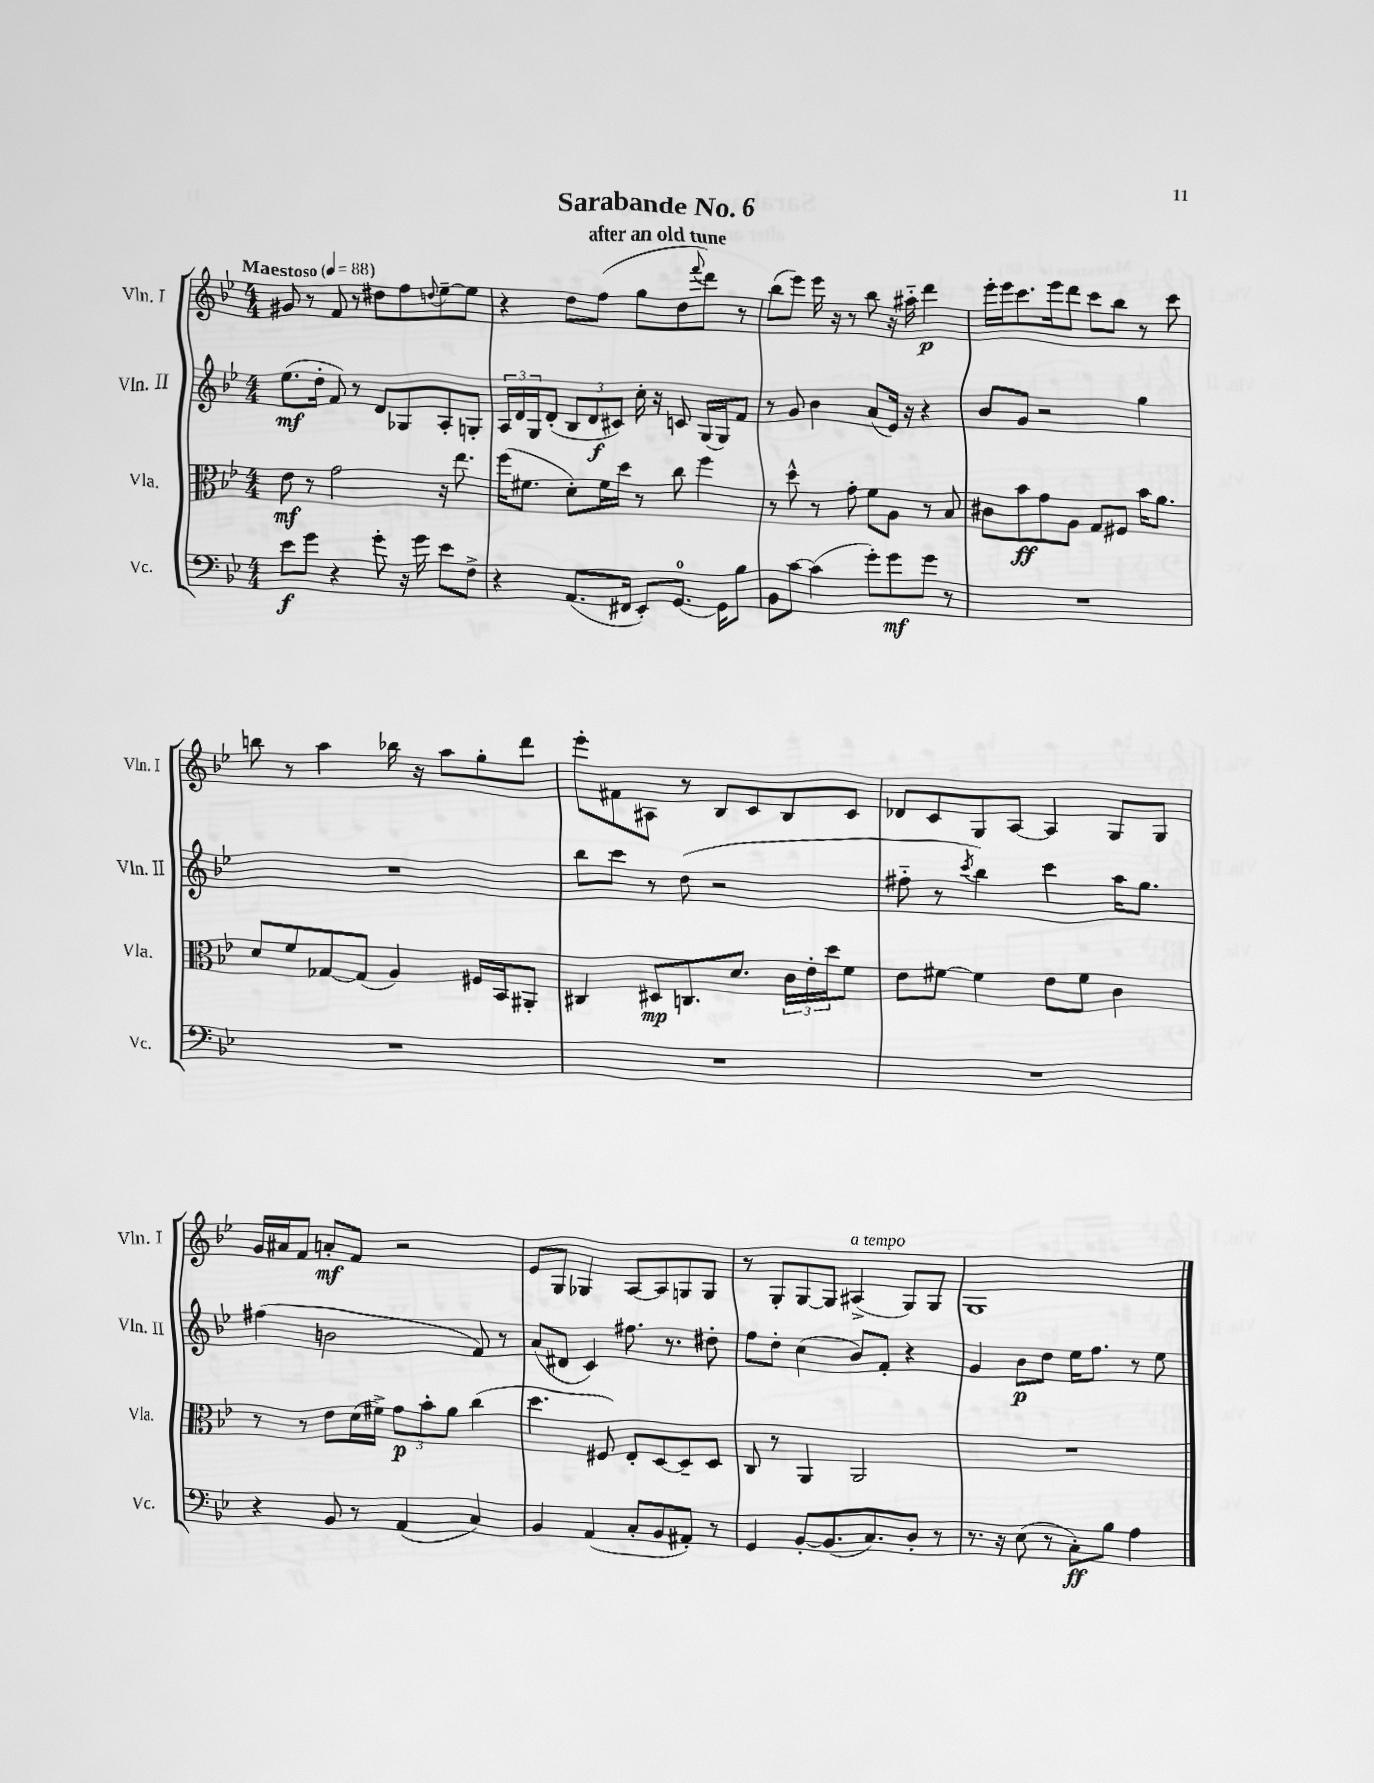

**kern	**kern	**kern	**kern
*staff4	*staff3	*staff2	*staff1
*clefF4	*clefC3	*clefG2	*clefG2
*k[b-e-]	*k[b-e-]	*k[b-e-]	*k[b-e-]
*M4/4	*M4/4	*M4/4	*M4/4
*MM88	*MM88	*MM88	*MM88
8e-	8e-	(8.ee-	8g#
8g	8r	.	8r
.	.	16dd'	.
4r	2g	8f)	8f
.	.	8r	8r
8g'	.	8d	8dd#
16r	.	8G-	8ff
16g	.	.	.
.	.	.	8qqdd
8e-	16r	8A'	[8ee-~
.	8.ee-	.	.
8F^	.	8G'	8ee-]
=	=	=	=
4r	(16ff	24A	4r
.	.	24d	.
.	8.f#	.	.
.	.	24G	.
.	.	(8d'	.
(8.AA	8d')	12B-	8dd
.	.	12d	.
.	16f#	.	(8ff
.	.	12c#)	.
16FF#	16dd	.	.
8EE-')	8r	16cc'	8gg
.	.	16r	.
[8.GG	8cc	8c	8dd
.	.	.	8qqfff
.	4ff	(16G	8ddd)
16GG]	.	16G)	.
8B-	.	8f	8r
=	=	=	=
8BB-	8r	8r	(8bb-
[8c	8dd^^	8g	8eee-)
(4c]	8r	4b-	16eee-
.	.	.	16r
.	8g'	.	8r
8g')	8f	(8a	8bb-
8g	8A	16e-)	16r
.	.	16r	16aa#'~
8g	8r	4r	4ddd
8r	8B-	.	.
=	=	=	=
1r	8c#	8b-	16eee-'
.	.	.	16eee-
.	8b-	8g	8.ccc
.	8g	2r	.
.	.	.	16eee-
.	8A	.	8ddd
.	8G	.	8ccc
.	8F#	.	8bb-
.	16b-	4gg	8r
.	8.a	.	.
.	.	.	8ccc
=	=	=	=
1r	8d	1r	8bb
.	8f	.	8r
.	[8G-	.	4aa
.	(8G-]	.	.
.	4A)	.	16bb-
.	.	.	16r
.	.	.	8aa
.	16F#	.	8gg'
.	16BB-	.	.
.	8AA#'	.	8ddd
=	=	=	=
1r	4C#	8bb-	8eee-'
.	.	8ccc	8f#
.	8D#	8r	8A#
.	8.C	(8dd	8r
.	.	2r	8B-
.	8.d	.	.
.	.	.	8c
.	24c	.	8B-
.	24e-'	.	.
.	24dd	.	.
.	8f	.	8c
=	=	=	=
1r	8e-	8ff#'~	8d-
.	[8f#	8r	8c
.	.	8qccc	.
.	4f#]	4bb-)	8G
.	.	.	[8A
.	8e-	4ccc	4A]
.	8f#	.	.
.	4c	16aa	8G
.	.	8.gg	.
.	.	.	8G
=	=	=	=
4r	8r	(4ff#	16g
.	.	.	16a#
.	8r	.	8f
8BB-	8e-	2b	8a'
8r	(16d	.	8f
.	16f#^)	.	.
(4AA	12g	.	2r
.	12b-'	.	.
.	12a	.	.
4C)	(4cc	8f)	.
.	.	8r	.
=	=	=	=
4BB-	4.dd	(8a	8e-
.	.	8d#	8G
(4AA	.	4c)	4G-
.	8F#)	.	.
8C'	8E-'	8.ff#	[8A
8BB-	[8D	.	8A]
.	.	8.r	.
8AA#')	8D~]	.	8G
8r	8D	8dd#'	8G
=	=	=	=
4GG	8C	8ff	8r
.	8r	8dd'	8G'
[8BB-'	4AA	(4cc	[8G
(8.BB-]	.	.	8G]
.	2AA	8b-)	(4A#^
8.C)	.	.	.
.	.	8f'	.
8D'	.	4r	8G)
8r	.	.	8G
=	=	=	=
8.r	1r	4g	1G
16r	.	.	.
(8E-	.	8b-	.
8r	.	8dd	.
8C')	.	16ee-	.
.	.	8.ff	.
8B-	.	.	.
4A	.	8r	.
.	.	8ee-	.
==	==	==	==
*-	*-	*-	*-
